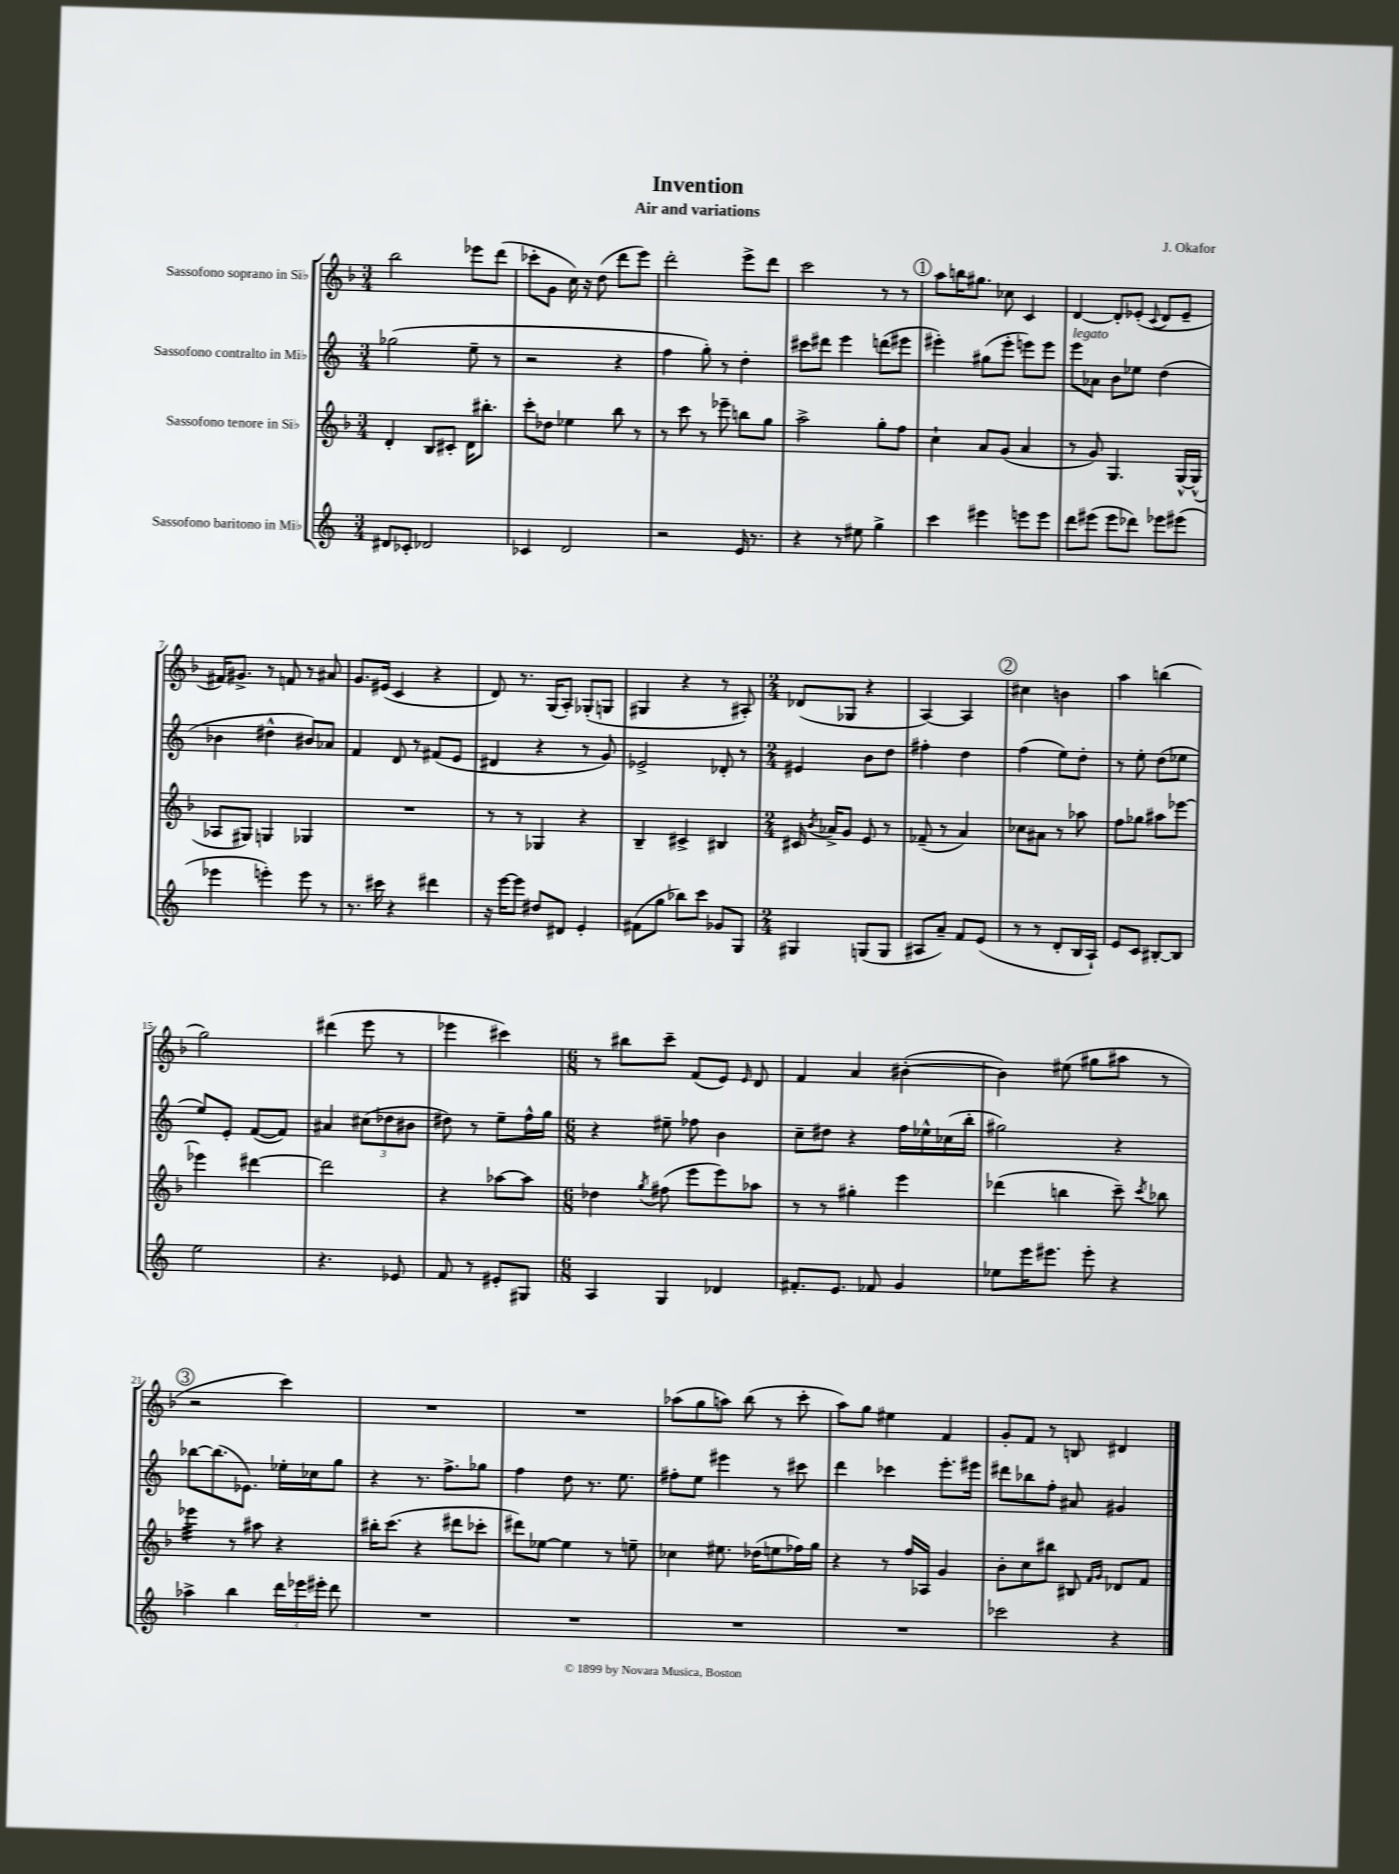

**kern	**kern	**kern	**kern
*staff4	*staff3	*staff2	*staff1
*clefG2	*clefG2	*clefG2	*clefG2
*k[]	*k[b-]	*k[]	*k[b-]
*M3/4	*M3/4	*M3/4	*M3/4
8d#	4d'	(2gg-	2bb-
8c-'	.	.	.
2d-	8B-	.	.
.	8c#'	.	.
.	16d	8ee~	8eee-
.	8.bb#'	.	.
.	.	8r	(8ddd
=	=	=	=
4c-	8ccc'	2r	8ccc-'
.	8dd-	.	8g
2d	4ee-	.	16cc)
.	.	.	16r
.	.	.	(8dd
.	8bb-	4r	8ddd
.	8r	.	8eee)
=	=	=	=
2r	8r	4ff	2ddd'
.	8ccc	.	.
.	8r	8gg')	.
.	8eee-~	8r	.
16e	8bb	4dd'	8eee^
8.r	.	.	.
.	8gg	.	8ddd
=	=	=	=
4r	2aa^	8ccc#	2ccc
.	.	8ddd#	.
8r	.	4eee	.
8ee#	.	.	.
4gg^	8gg'	(8ddd	8r
.	8ff	8eee#	8r
=	=	=	=
4ccc	4cc`	4eee#')	8aa
.	.	.	16bb
.	.	.	8.gg#
4eee#	8a	(8gg#	.
.	(8g	8eee#'	8cc-
8eee	4a	8eee)	4c
8eee	.	8eee	.
=	=	=	=
8ddd	8r	8eee	[4d
(8eee#	8g)	8a-	.
8eee#	4.G	8b	8d']
8ddd-)	.	8ee-	(8e-'
.	.	.	8qqc
8eee-	.	(4dd	8d
(8eee#	[16G^^	.	8e-~
.	(16G^^]	.	.
=	=	=	=
4eee-	8A-	4b-	16f#)
.	.	.	8.g#^
.	8G#)	.	.
4eee')	4G	4dd#^^	8r
.	.	.	8f
8eee	4G-	8b#)	8r
8r	.	8a-	8a#
=	=	=	=
8.r	2.r	4f	8.g
16ccc#	.	.	(16e#
4r	.	8d	4c
.	.	8r	.
4ddd#	.	(8f#	4r
.	.	8e	.
=	=	=	=
16r	8r	4d#	8d)
[16eee	.	.	.
8eee]	8r	.	8.r
8dd#	4G-	4r	.
.	.	.	(16G
8d#	.	.	8A')
4e'	4r	8r	(8G-'
.	.	8g)	8G
=	=	=	=
(8f#	4B-~	2e-^	4G#
8gg	.	.	.
8bb-)	4c#^	.	4r
8ccc	.	.	.
8g-	4B#	8d-'	8r
8G	.	8r	8A#')
=	=	=	=
*M2/4	*M2/4	*M2/4	*M2/4
4G#	16c#	4e#	(8d-
.	8qb-	.	.
.	16a-^	.	.
.	8g	.	8G-
(8G	8e	8b	4r
8G	8r	8dd	.
=	=	=	=
8A#	(8f-~	4ff#'	[4A)
8a~)	8r	.	.
8f	4a)	4dd	4A]
(8e	.	.	.
=	=	=	=
8r	8cc-	(4ff	4cc#
8r	8a#	.	.
8d'	8r	8ee)	4b
16B	8aa-	8dd'	.
16A`)	.	.	.
=	=	=	=
8e	8ff	8r	4aa
8c	8gg-	8ee'	.
[8B#'	8aa#	(8dd	(4bb
8B#]	[8eee-	8ee-	.
=	=	=	=
2ee	4eee-]	8ee)	2gg)
.	.	8e'	.
.	[4ddd#	([8f	.
.	.	8f])	.
=	=	=	=
4.r	2ddd#]	4a#	(4ddd#
.	.	(12cc#	8eee
.	.	12dd-	.
8e-	.	.	8r
.	.	12b#	.
=	=	=	=
8f	4r	8dd#)	4eee-
8r	.	8r	.
8e#'	[8aa-	8ee~	4ccc#)
8G#	8aa-]	16ff^^	.
.	.	16gg	.
=	=	=	=
*M6/8	*M6/8	*M6/8	*M6/8
4A	4dd-	4r	8r
.	.	.	8bb#
.	8qgg	.	.
4G	(8ff#	8ee#~	8ccc~
.	8eee	8ff-	(8f
4d-	8eee)	4b	8e)
.	.	.	16qqe
.	8aa-	.	8d
=	=	=	=
8.f#'	8r	8cc~	4f
.	8r	8dd#	.
8.e	.	.	.
.	4gg#'	4r	4a
8f-	.	.	.
4g	4eee	16ff	([4b#'
.	.	16ee-^^	.
.	.	(16cc-	.
.	.	16bb'	.
=	=	=	=
8ee-	(4ddd-	2gg#)	4b#])
16eee	.	.	.
8.eee#	.	.	.
.	4bb	.	(8ee#
8eee#'	.	.	8gg#
4r	8ccc~)	4r	8aa#
.	8qccc	.	.
.	8bb-	.	8r
=	=	=	=
4aa-^	4eee-	[8bb-	2r
.	.	(8.bb-]	.
4bb	8r	.	.
.	.	8.e-)	.
.	8aa#	.	.
24ddd	4r	16ee-'	4ccc)
24eee-	.	.	.
.	.	16cc-	.
24eee#'	.	.	.
8ddd	.	8gg	.
=	=	=	=
2.r	16bb#'	4r	2.r
.	(8.ccc	.	.
.	4r	8.r	.
.	.	8.ff^	.
.	8ddd#	.	.
.	8ccc-'	8gg-	.
=	=	=	=
2.r	8ddd#)	4ff	2.r
.	[8ee-	.	.
.	4ee-]	8dd	.
.	.	8.r	.
.	8r	.	.
.	.	8.ee	.
.	8ee~	.	.
=	=	=	=
2.r	4cc-	8ff#'	(8aa-
.	.	8ee	8gg
.	8.ee#	4eee#	8aa)
.	.	.	(8bb-
.	(16dd-	.	.
.	8ee	8r	8r
.	16ff-)	8ccc#	8ccc'
.	16gg	.	.
=	=	=	=
2.r	4r	4ddd	8aa)
.	.	.	8gg
.	8r	4ccc-	4ee#
.	16ff	.	.
.	16A-	.	.
.	4g	8.eee'	4f
.	.	16eee#	.
=	=	=	=
2ccc-	8b-'	8ddd#	8g'
.	8cc	8bb-	8f
.	8bb#	8ff'	8r
.	8B#	8a#	8B
.	16qqf	.	.
.	16qqg	.	.
4r	8d-	4g#	4d#
.	8f	.	.
==	==	==	==
*-	*-	*-	*-
